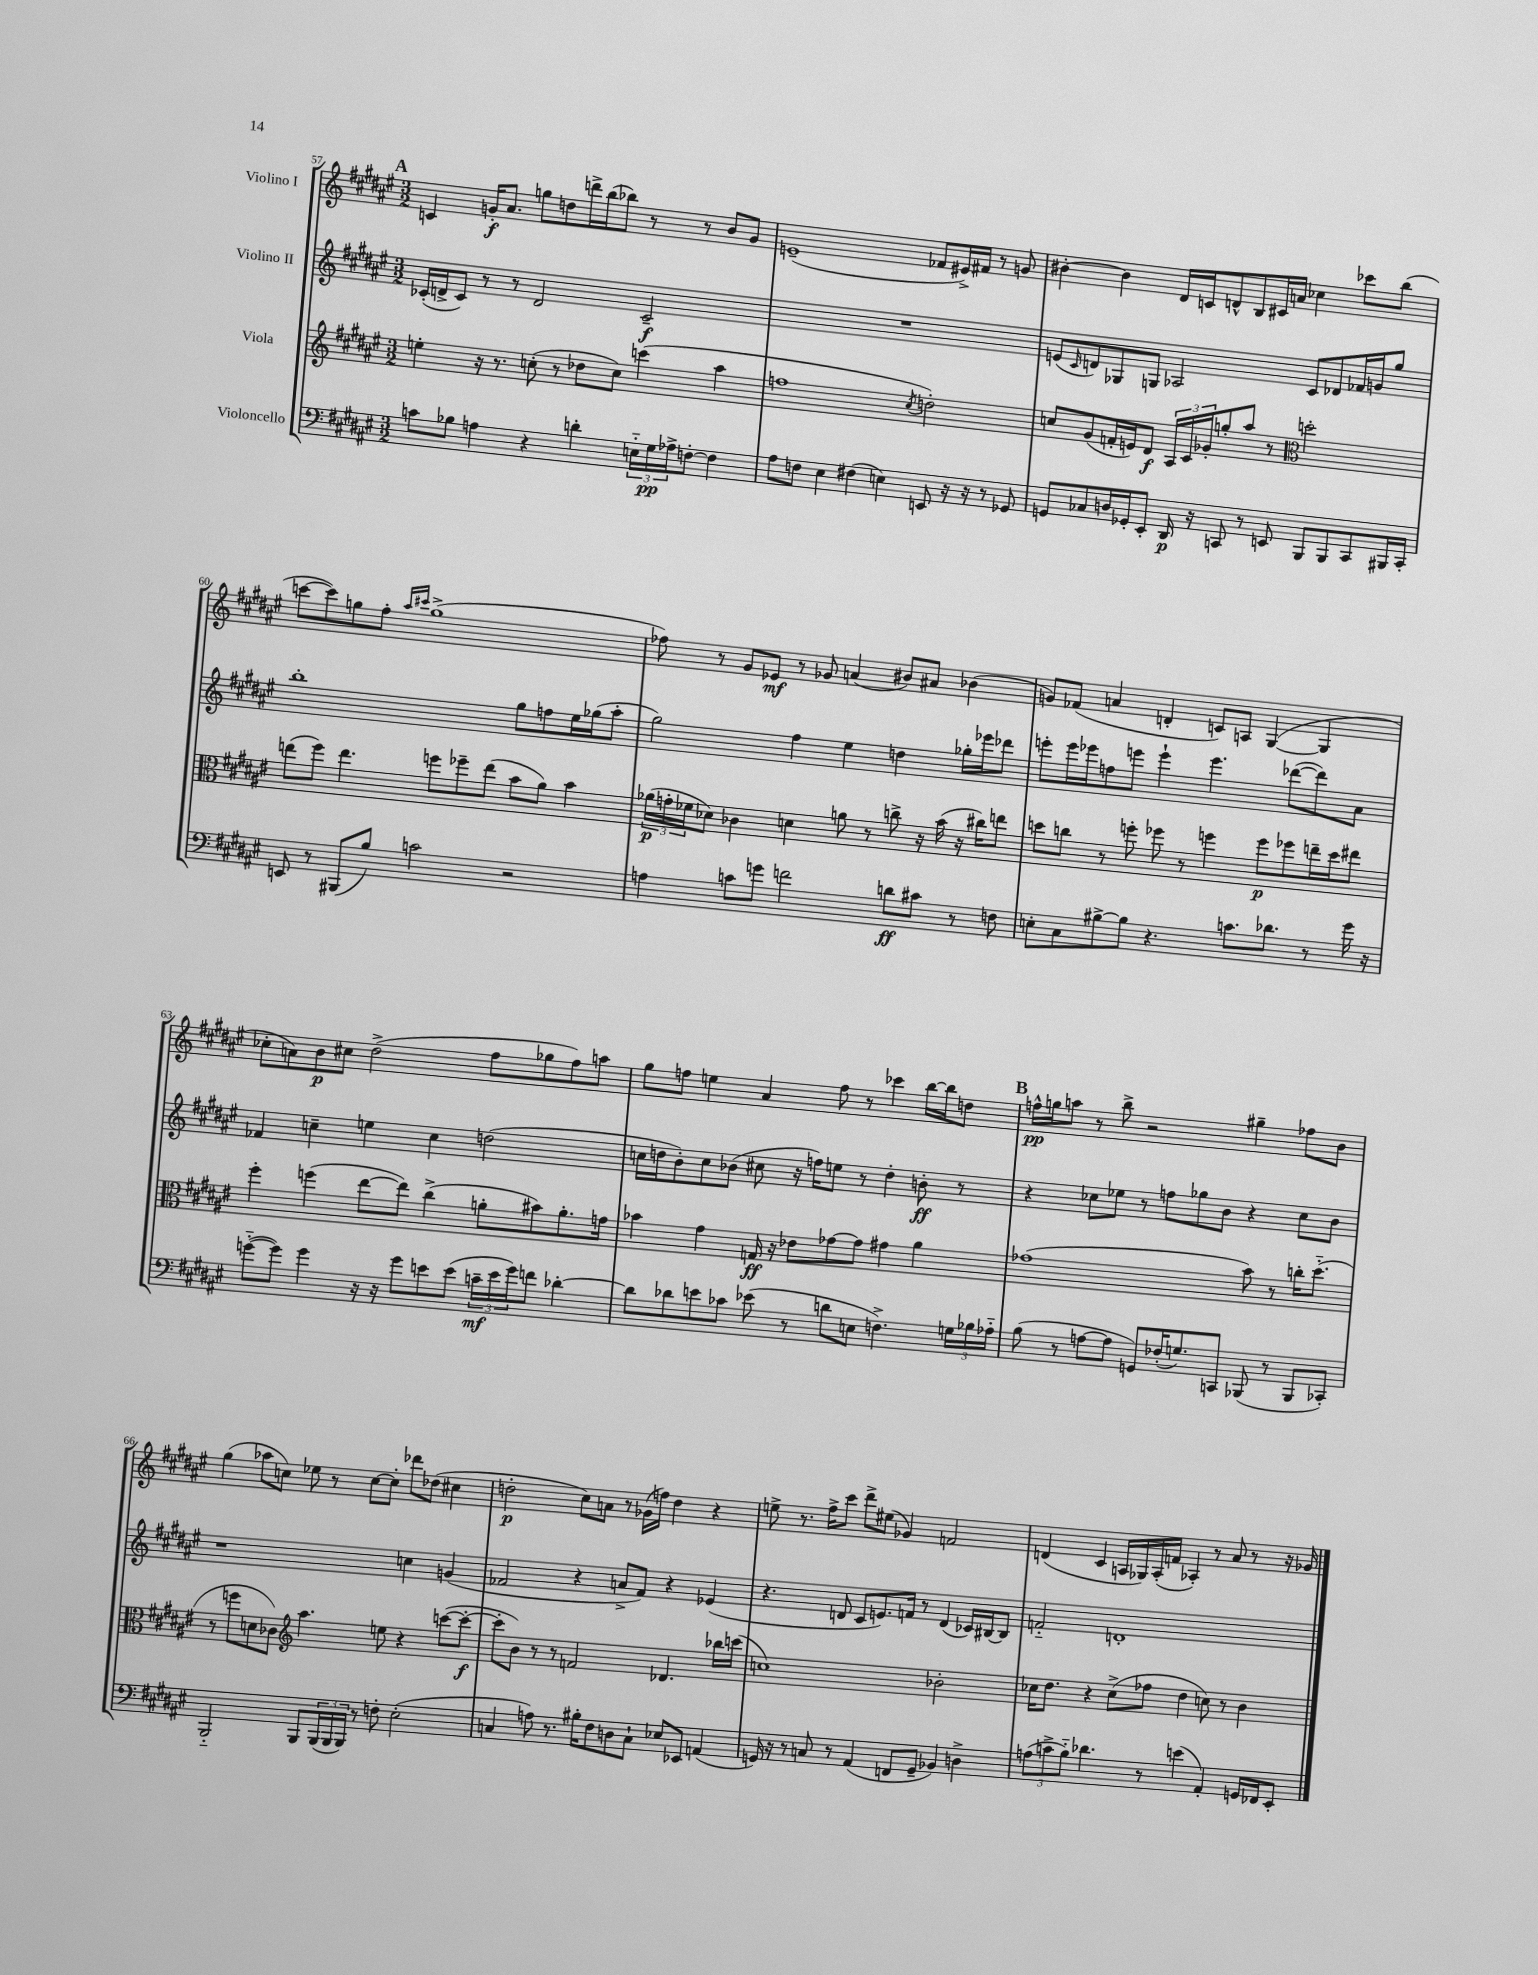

**kern	**kern	**kern	**kern
*staff4	*staff3	*staff2	*staff1
*clefF4	*clefG2	*clefG2	*clefG2
*k[f#c#g#d#a#e#]	*k[f#c#g#d#a#e#]	*k[f#c#g#d#a#e#]	*k[f#c#g#d#a#e#]
*M3/2	*M3/2	*M3/2	*M3/2
8c	4ee'	(16c-'	4c
.	.	16d^	.
8B-	.	8c-)	.
4A	16r	8r	16g'
.	8.r	.	8.a#
.	.	8r	.
4r	(8cc'	2d	8gg
.	8r	.	8dd
4d'	8dd-	.	16ddd^
.	.	.	(16bb
.	8cc)	.	8bb-)
24E'~	(4ccc	2c-~	8r
24G#	.	.	.
24A-^	.	.	.
[8F'	.	.	8r
4F]	4aa#	.	8b
.	.	.	8g
=	=	=	=
8A#	1ff	1.r	(1e~
8F	.	.	.
4E#	.	.	.
(4F#	.	.	.
4E)	.	.	.
.	8qcc#	.	.
8EE	2dd')	.	8f-
16r	.	.	16e#^)
16r	.	.	16f#
8r	.	.	8r
8GG-	.	.	8g
=	=	=	=
8GG	8cc	(8e	[4b#'
.	.	16qqc#	.
8C-	(8g#	8d)	.
16D	16f'	8G-	4b#]
16GG-'	16e)	.	.
8EE#'	8d#	8G	.
16DD#	24A#	2A-	16d#
.	24c#	.	.
16r	.	.	16c
.	24g-'	.	.
8CC	8gg'	.	8d^^
8r	8aa#	.	8B
8EE	8r	.	16c#
.	.	.	16a
*	*clefC3	*	*
8BBB	2dd'	8c#	4cc-
8BBB	.	8d-	.
8CC	.	16f-	8ccc-
.	.	16g	.
16BBB#	.	8gg#	(8bb
16CC'	.	.	.
=	=	=	=
8EE	(8ee	1bb'	[8ccc
8r	8ff#)	.	8ccc])
(8BBB#	4.ee	.	8gg
8B)	.	.	8ff#'
.	.	.	16qqaa#
.	.	.	16qqccc#
2c	.	.	(1gg^
.	8ff	.	.
.	8ff-~	.	.
.	(8ee	.	.
2r	8b	8gg#	.
.	8a#)	8ff	.
.	4b	16ee#	.
.	.	(16gg-	.
.	.	8aa#'	.
=	=	=	=
4A	(24a-	2gg#)	8ff-)
.	24g'	.	.
.	24f-	.	.
.	8d-)	.	8r
8c	4c-	.	8g#
8g	.	.	8e-
2f	4d	4ff#	8r
.	.	.	8g-
.	8a	4ee#	(4a
.	8r	.	.
8d	8cc^	4dd	8b#)
8c#	16r	.	8a#
.	(16b	.	.
8r	16r	16gg-'	(4b-
.	16cc#)	16eee-	.
8F	8ee	8ddd-	.
=	=	=	=
8E'	8dd	8eee'	8g)
8C#	8cc	16eee	(8f-
.	.	16eee-	.
[8B#^	8r	8ff	4a
8B#]	8ff'	8eee	.
4.r	8ff-	4eee`	4d'
.	8r	.	.
.	4ff	4.eee	8c)
8.c	.	.	8A
.	8ff	.	([4G#
8.d-	.	.	.
.	8ff-	([8ddd-	.
8r	16ee~	8ddd-])	4G#]
.	16dd	.	.
16g#	8ee#	8a#	.
16r	.	.	.
=	=	=	=
([8g'~	4ff#'	4f-	8cc-'
8g])	.	.	8a)
4g	(4ff	4cc~	8b
.	.	.	8cc#
16r	[8ee#	4ee	(2dd#^
16r	.	.	.
8g	8ee#])	.	.
8e	(4cc#^	4cc	.
(8e	.	.	.
24c~	8a'	(2dd	8ff#
24e	.	.	.
24g)	.	.	.
8f	8b#)	.	8gg-
[4d-'	8.a'	.	8ff#)
.	.	.	8aa
.	16g	.	.
=	=	=	=
8d-]	4b-	16cc	8gg#
.	.	16dd	.
8d-	.	8b')	8ff
8e	4g#	8cc	4ee
8c-	.	(8b-	.
(8e-	16G	8cc#	4a#
.	16r	.	.
8r	8e-	16r	.
.	.	16ff)	.
8d	[8g-	8ee	8ff
8E	8g-]	8r	8r
4.F^)	4g#	4dd'	4ccc-
.	4a#	8b'	[16bb
.	.	.	16bb]
24G	.	8r	8dd
24B-	.	.	.
24A-'~	.	.	.
=	=	=	=
(8B	(1g-	4r	16ff^^
.	.	.	16gg
8r	.	.	8aa
[8A	.	8cc-	8r
8A]	.	8ee-	8bb^
8GG)	.	8r	2r
(16F-'	.	8ff	.
8.G)	.	.	.
.	.	8gg-	.
8CC	.	8b	.
(8BBB-	8b)	4r	4gg#~
8r	8r	.	.
8BBB-	16cc'	8cc-	8ff-
.	(8.dd#'~	.	.
8CC-')	.	8b	8b
=	=	=	=
2BBB'~	8r	1r	(4gg#
.	8ff	.	.
.	8d	.	8aa-
.	8c-)	.	8cc)
*	*clefG2	*	*
8BBB	4.aa#	.	8ee-
(24BBB	.	.	8r
24BBB	.	.	.
24BBB)	.	.	.
8r	.	.	[8cc
8F'	8ee	.	8cc']
(2E#'	4r	4cc	8ddd-
.	.	.	(8dd-
.	([8ccc	(4g	4cc#
.	8ccc'_	.	.
=	=	=	=
4C	8ccc']	2f-	2dd'
.	8b)	.	.
8A)	8r	.	.
8.r	8r	.	.
.	2f	4r	8cc#)
16B#'	.	.	.
8F#	.	.	8a
8D	.	8a^	8r
8C`	.	8f-)	(16g-
.	.	.	16ff)
8E-	4.d-	4r	4dd
8EE-	.	.	.
(4AA	.	(4e-	4r
.	16bb-	.	.
.	(16ccc	.	.
=	=	=	=
16GG)	1cc)	4.r	8ee^
16r	.	.	.
8r	.	.	8.r
8C	.	.	.
.	.	.	16ff#^
8r	.	8d	8ccc#
(4AA#	.	8c#	8ddd#^
.	.	8.e)	(8ee#
8FF	.	.	4g-)
.	.	16f	.
8GG~	.	8r	.
4BB-)	2b-'	(4d	2f
4D^	.	16c-)	.
.	.	[16B#	.
.	.	8B#]	.
=	=	=	=
(12A	16cc-	2f'~	(4d
.	8.dd#	.	.
12c^	.	.	.
12B'~)	.	.	.
4.d-	4r	.	4c#
.	(8cc-^	1d'	16A
.	.	.	16G-)
8r	8ff-	.	(16A'
.	.	.	16f
(4e	4dd#	.	4A-')
4AA#')	8cc)	.	8r
.	8r	.	8a#
16GG	4b	.	8r
16FF-	.	.	.
8EE#'	.	.	16r
.	.	.	16g-
==	==	==	==
*-	*-	*-	*-
